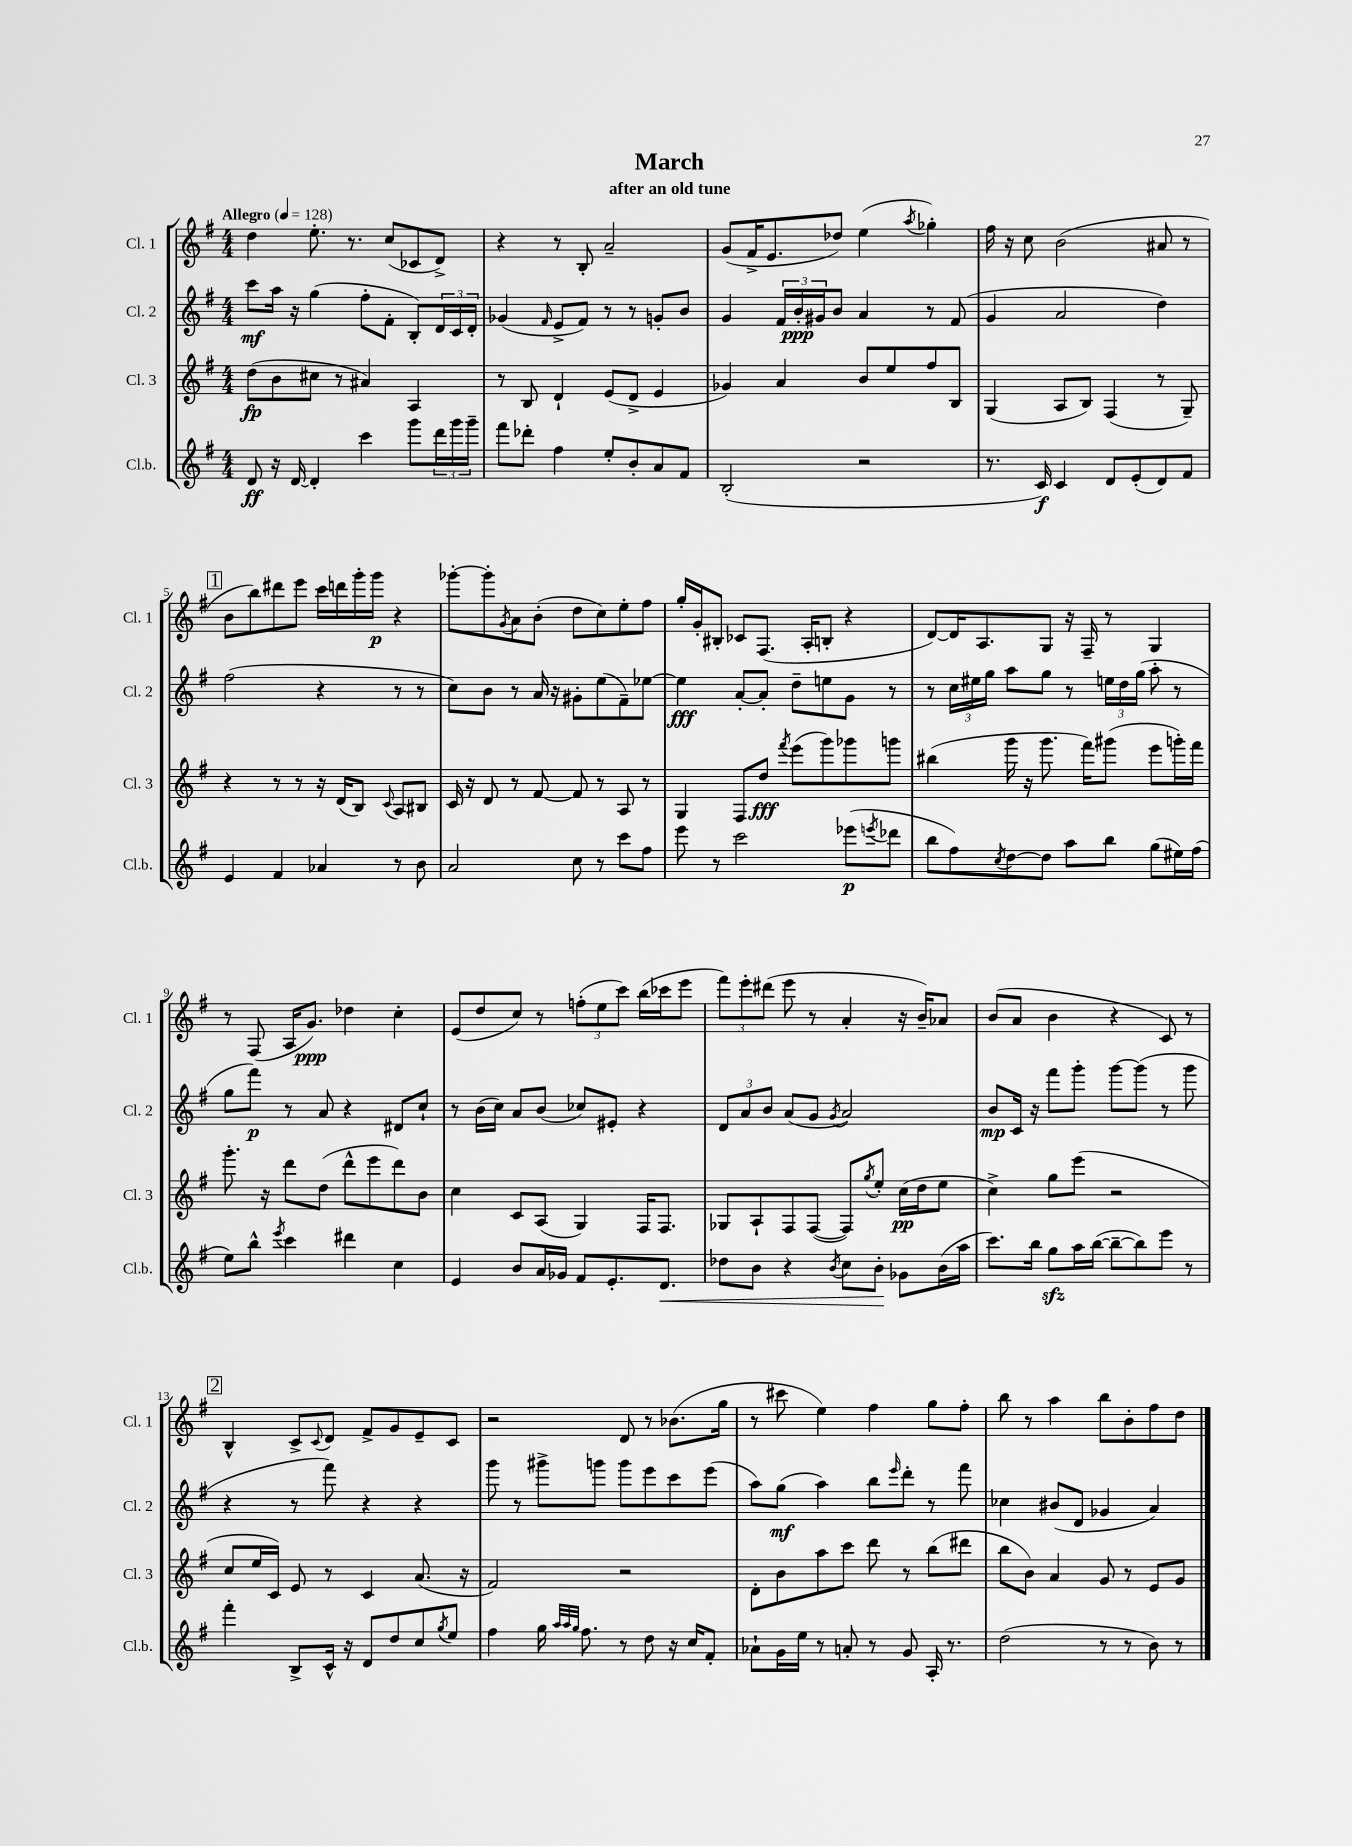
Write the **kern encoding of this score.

**kern	**dynam	**kern	**dynam	**kern	**dynam	**kern	**dynam
*part4	*part4	*part3	*part3	*part2	*part2	*part1	*part1
*staff4	*staff4	*staff3	*staff3	*staff2	*staff2	*staff1	*staff1
*I"Cl.b.	*	*I"Cl. 3	*	*I"Cl. 2	*	*I"Cl. 1	*
*I'Cl.b.	*	*I'Cl. 3	*	*I'Cl. 2	*	*I'Cl. 1	*
*clefG2	*	*clefG2	*	*clefG2	*	*clefG2	*
*k[f#]	*	*k[f#]	*	*k[f#]	*	*k[f#]	*
*M4/4	*	*M4/4	*	*M4/4	*	*M4/4	*
*MM128	*	*MM128	*	*MM128	*	*MM128	*
=1	=1	=1	=1	=1	=1	=1	=1
!	!	!	!	!	!	!LO:TX:a:B:t=Allegro	!
8d/	ff	(8dd\L	fp	8ccc\L	mf	4dd\	.
16r	.	8b\	.	16aa\Jk	.	.	.
[16d/	.	.	.	16r	.	.	.
4d'/]	.	8cc#X\J	.	(4gg\	.	8.ee'\	.
.	.	8r	.	.	.	.	.
.	.	.	.	.	.	8.r	.
4ccc\	.	4a#X/)	.	8ff#'\L	.	.	.
.	.	.	.	8f#'\J	.	(8cc/L	.
8ggg\L	.	4A/	.	8B'/L)	.	8c-X/	.
24ddd\L	.	.	.	24d/L	.	8d^/J)	.
24ggg\	.	.	.	24c/	.	.	.
24ggg~\JJ	.	.	.	24d'/JJ	.	.	.
=2	=2	=2	=2	=2	=2	=2	=2
8fff#\L	.	8r	.	(4g-X/	.	4r	.
8ddd-X'\J	.	8B/	.	.	.	.	.
.	.	.	.	16qqf#/	.	.	.
4ff#\	.	4d`/	.	8e^/L	.	8r	.
.	.	.	.	8f#/J)	.	8B'/	.
8ee'/L	.	(8e/L	.	8r	.	2a~/	.
8b'/	.	8d^/J	.	8r	.	.	.
8a/	.	4e/	.	8gn'/L	.	.	.
8f#/J	.	.	.	8b/J	.	.	.
=3	=3	=3	=3	=3	=3	=3	=3
(2B'/	.	4g-X/)	.	4g/	.	(8g/L	.
.	.	.	.	.	.	16f#^/K	.
.	.	.	.	.	.	8.e/	.
.	.	4a/	.	24f#/LL	.	.	.
.	.	.	.	24b'/	ppp	.	.
.	.	.	.	24g#X/J	.	.	.
.	.	.	.	8b/J	.	8dd-X/J)	.
2r	.	8b/L	.	4a/	.	(4ee\	.
.	.	8ee/	.	.	.	.	.
.	.	.	.	.	.	8qaa/	.
.	.	8ff#/	.	8r	.	4gg-X'\)	.
.	.	8B/J	.	(8f#/	.	.	.
=4	=4	=4	=4	=4	=4	=4	=4
8.r	.	(4G/	.	4g/	.	16ff#\	.
.	.	.	.	.	.	16r	.
.	.	.	.	.	.	8cc\	.
16c/)	f	.	.	.	.	.	.
4c/	.	8A/L	.	2a/	.	(2b\	.
.	.	8B/J)	.	.	.	.	.
8d/L	.	(4F#/	.	.	.	.	.
(8e'/	.	.	.	.	.	.	.
8d/)	.	8r	.	4dd\)	.	8a#X/	.
8f#/J	.	8G~/)	.	.	.	8r	.
!!LO:LB:g=z
!!LO:REH:place=s1:t=1
=5	=5	=5	=5	=5	=5	=5	=5
4e/	.	4r	.	(2ff#\	.	8b\L	.
.	.	.	.	.	.	8bb\)	.
4f#/	.	8r	.	.	.	8ddd#X\	.
.	.	8r	.	.	.	8eee\J	.
4a-X/	.	16r	.	4r	.	16ccc\LL	.
.	.	(16d/KL	.	.	.	16dddn\	.
.	.	8B/J)	.	.	.	16ggg'\	.
.	.	.	.	.	.	16ggg\JJ	p
.	.	8qqc/	.	.	.	.	.
8r	.	8A/L	.	8r	.	4r	.
8b\	.	8B#X/J	.	8r	.	.	.
=6	=6	=6	=6	=6	=6	=6	=6
2a/	.	16c/	.	8cc\L)	.	[8ggg-X'\L	.
.	.	16r	.	.	.	.	.
.	.	8d/	.	8b\J	.	8ggg-'\]	.
.	.	.	.	.	.	8qg/	.
.	.	8r	.	8r	.	8a\	.
.	.	[8f#/	.	16a/	.	(8b'\J	.
.	.	.	.	16r	.	.	.
8cc\	.	8f#/]	.	8g#X'\L	.	8dd\L	.
8r	.	8r	.	(8ee\	.	8cc\)	.
8ccc\L	.	8A/	.	8f#~\)	.	8ee'\	.
8ff#\J	.	8r	.	[8ee-X\J	.	8ff#\J	.
=7	=7	=7	=7	=7	=7	=7	=7
8eee\	.	4G/	.	4ee-\]	fff	16gg'/LL	.
.	.	.	.	.	.	16g'/J	.
8r	.	.	.	.	.	8B#X'/J	.
2ccc\	.	8F#/L	.	[8a'/L	.	8c-X/L	.
.	.	8dd/J	fff	8a'/J]	.	(8.F#/J	.
.	.	8qfff#/	.	.	.	.	.
.	.	(8eee\L	.	8dd~\L	.	.	.
.	.	.	.	.	.	16A'/KL	.
.	.	8ggg\)	.	8een\	.	8Bn'/J	.
(8eee-X\L	p	8ggg-X\	.	8g\J	.	4r	.
8qeeen/	.	.	.	.	.	.	.
8ddd-X\J	.	8gggn\J	.	8r	.	.	.
=8	=8	=8	=8	=8	=8	=8	=8
8bb\L	.	(4bb#X\	.	8r	.	[8d/L)	.
8ff#\)	.	.	.	24cc\LL	.	16d/K]	.
.	.	.	.	24ee#X\	.	.	.
.	.	.	.	.	.	8.A/	.
.	.	.	.	24gg\JJ	.	.	.
8qcc/	.	.	.	.	.	.	.
[8dd\	.	16ggg\	.	8aa\L	.	.	.
.	.	16r	.	.	.	.	.
8dd\J]	.	8.ggg\	.	8gg\J	.	8G/J	.
8aa\L	.	.	.	8r	.	16r	.
.	.	16fff#\KL)	.	.	.	16F#~/	.
8bb\J	.	(8ggg#X\J	.	24een\LL	.	8r	.
.	.	.	.	24dd\	.	.	.
.	.	.	.	(24gg\JJ	.	.	.
(8gg\L	.	8eee\L	.	8aa'\	.	4G/	.
16ee#X\L)	.	16gggn'\L)	.	8r	.	.	.
(16ff#\JJ	.	16fff#\JJ	.	.	.	.	.
!!LO:LB:g=z
=9	=9	=9	=9	=9	=9	=9	=9
8ee\L)	.	8.ggg'\	.	8gg\L	.	8r	.
8bb^^\J	.	.	.	8fff#\J)	p	(8F#/	.
.	.	16r	.	.	.	.	.
8qeee/	.	.	.	.	.	.	.
4ccc\	.	8ddd\L	.	8r	.	16A/KL	.
.	.	.	.	.	.	8.g/J)	ppp
.	.	(8dd\J	.	8a/	.	.	.
4ddd#X\	.	8ddd^^\L	.	4r	.	4dd-X\	.
.	.	8eee\	.	.	.	.	.
4cc\	.	8ddd\)	.	8d#X/L	.	4cc'\	.
.	.	8b\J	.	8cc`/J	.	.	.
=10	=10	=10	=10	=10	=10	=10	=10
4e/	.	4cc\	.	8r	.	(8e/L	.
.	.	.	.	(16b\LL	.	8dd/	.
.	.	.	.	16cc\JJ)	.	.	.
8b/L	.	8c/L	.	8a/L	.	8cc/J)	.
16a/L	.	(8A/J	.	(8b/J	.	8r	.
16g-X/JJ	.	.	.	.	.	.	.
8f#/L	.	4G/)	.	8cc-X/L)	.	(12ffn'\L	.
.	.	.	.	.	.	12ee\	.
8.e'/	.	.	.	8e#X'/J	.	.	.
.	.	.	.	.	.	12ccc\J)	.
.	.	16F#/KL	.	4r	.	(16bb\LL	.
!	!LO:HP:b	!	!	!	!	!	!
8.d/J	<	8.F#/J	.	.	.	16ccc-X\J	.
.	.	.	.	.	.	8eee\J	.
=11	=11	=11	=11	=11	=11	=11	=11
8dd-X\L	.	8G-X/L	.	12d/L	.	12fff#\L)	.
.	.	.	.	12a/	.	12eee'\	.
8b\J	.	8A`/	.	.	.	.	.
.	.	.	.	12b/J	.	(12ddd#X\J	.
4r	.	8F#/	.	(8a/L	.	8eee\	.
.	.	([8F#/J	.	8g/J	.	8r	.
8qb/	.	.	.	8qg/	.	.	.
8cc\L	.	8F#/L])	.	2a/)	.	4a'/	.
.	.	8qgg/	.	.	.	.	.
8b'\J	.	8ee'/J	.	.	.	.	.
8g-X\L	[	(16cc\LL	pp	.	.	16r	.
.	.	16dd\J	.	.	.	16b~/KL)	.
(16b\L	.	8ee\J	.	.	.	8a-X/J	.
16aa\JJ	.	.	.	.	.	.	.
=12	=12	=12	=12	=12	=12	=12	=12
8.ccc\L)	.	4cc^\)	.	8b/L	mp	(8b/L	.
.	.	.	.	16c/Jk	.	8a/J	.
16bb\Jk	.	.	.	16r	.	.	.
8ggzz\L	.	8gg\L	.	8fff#\L	.	4b\	.
16aa\L	.	(8eee\J	.	8ggg'\J	.	.	.
([16bb\JJ	.	.	.	.	.	.	.
8bb~\L_	.	2r	.	[8ggg\L	.	4r	.
8bb\])	.	.	.	(8ggg\J]	.	.	.
8eee\J	.	.	.	8r	.	8c/)	.
8r	.	.	.	8ggg\	.	8r	.
!!LO:LB:g=z
!!LO:REH:place=s1:t=2
=13	=13	=13	=13	=13	=13	=13	=13
4fff#'\	.	8cc/L	.	4r	.	4B^^/	.
.	.	16ee/L	.	.	.	.	.
.	.	16c/JJ)	.	.	.	.	.
8B^/L	.	8e/	.	8r	.	8c^/L	.
.	.	.	.	.	.	8qqc/	.
16c^^/Jk	.	8r	.	8fff#\)	.	8d/J	.
16r	.	.	.	.	.	.	.
8d/L	.	4c/	.	4r	.	8f#^/L	.
8dd/	.	.	.	.	.	8g/	.
8cc/	.	(8.a/	.	4r	.	8e~/	.
8qgg/	.	.	.	.	.	.	.
8ee/J	.	.	.	.	.	8c/J	.
.	.	16r	.	.	.	.	.
=14	=14	=14	=14	=14	=14	=14	=14
4ff#\	.	2f#/)	.	8ggg\	.	2r	.
.	.	.	.	8r	.	.	.
16gg\	.	.	.	8ggg#X^\L	.	.	.
32qqaa/LLL	.	.	.	.	.	.	.
32qqaa/	.	.	.	.	.	.	.
32qqgg/JJJ	.	.	.	.	.	.	.
8.ff#\	.	.	.	.	.	.	.
.	.	.	.	8gggn\J	.	.	.
8r	.	2r	.	8ggg\L	.	8d/	.
8dd\	.	.	.	8eee\	.	8r	.
16r	.	.	.	8ccc\	.	(8.b-X\L	.
16cc/KL	.	.	.	.	.	.	.
8f#'/J	.	.	.	(8eee\J	.	.	.
.	.	.	.	.	.	16gg\Jk	.
=15	=15	=15	=15	=15	=15	=15	=15
8a-X`\L	.	8d'\L	.	8aa\L)	.	8r	.
16g\L	.	8b\	.	(8gg\J	mf	8ccc#X\	.
16ee\JJ	.	.	.	.	.	.	.
8r	.	8aa\	.	4aa\)	.	4ee\)	.
8an'/	.	8ccc\J	.	.	.	.	.
8r	.	8ddd\	.	8bb\L	.	4ff#\	.
.	.	.	.	16qqeee/	.	.	.
8g/	.	8r	.	8ddd'\J	.	.	.
16A'/	.	(8bb\L	.	8r	.	8gg\L	.
8.r	.	.	.	.	.	.	.
.	.	8ddd#X\J	.	8fff#\	.	8ff#'\J	.
=16	=16	=16	=16	=16	=16	=16	=16
(2dd\	.	8bb\L	.	4cc-X\	.	8bb\	.
.	.	8b\J)	.	.	.	8r	.
.	.	4a/	.	(8b#X/L	.	4aa\	.
.	.	.	.	8d/J	.	.	.
8r	.	8g/	.	4g-X/	.	8bb\L	.
8r	.	8r	.	.	.	8b'\	.
8b\)	.	8e/L	.	4a/)	.	8ff#\	.
8r	.	8g/J	.	.	.	8dd\J	.
==	==	==	==	==	==	==	==
*-	*-	*-	*-	*-	*-	*-	*-
